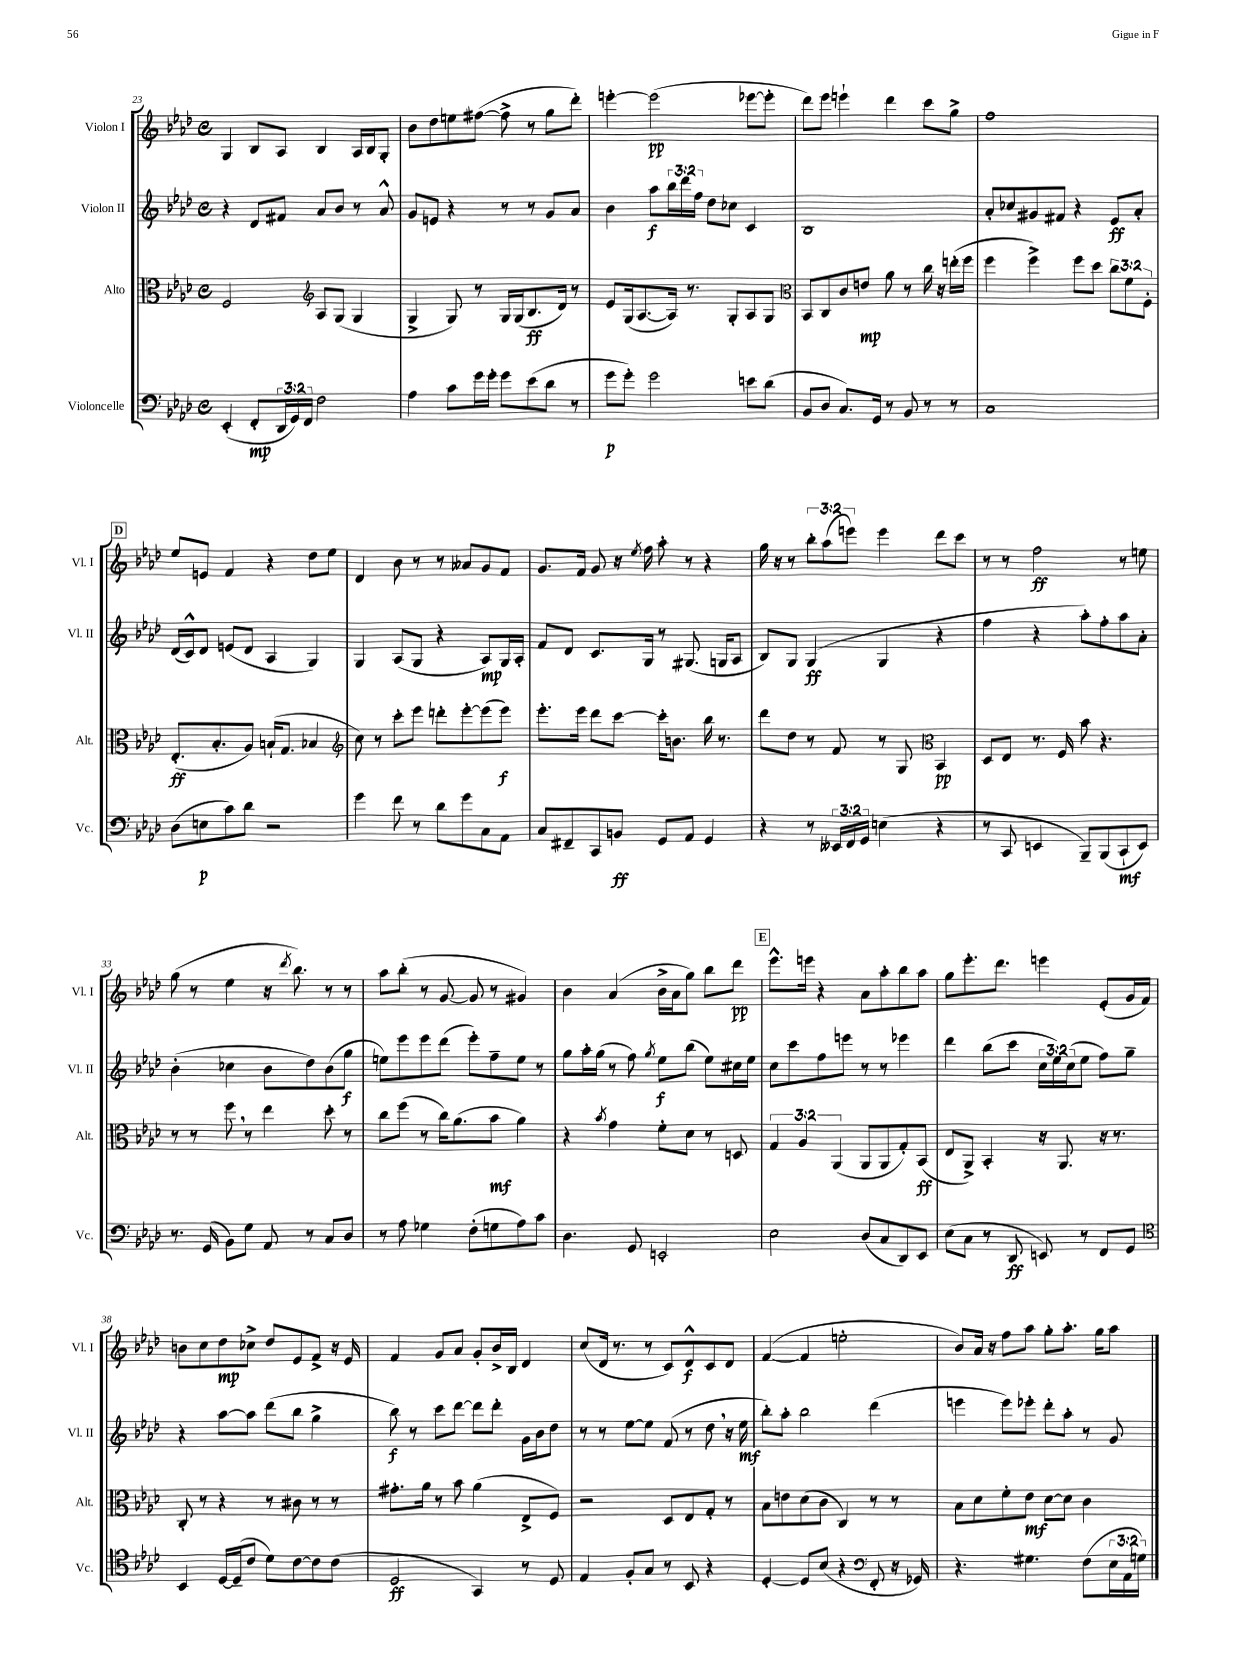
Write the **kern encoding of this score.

**kern	**kern	**kern	**kern
*staff4	*staff3	*staff2	*staff1
*clefF4	*clefC3	*clefG2	*clefG2
*k[b-e-a-d-]	*k[b-e-a-d-]	*k[b-e-a-d-]	*k[b-e-a-d-]
*M4/4	*M4/4	*M4/4	*M4/4
*met(c)	*met(c)	*met(c)	*met(c)
(4EE-'/	2F/	4r	4G/
8FF'/L	.	8d-/L	8B-/L
24DD-/L	.	8f#/J	8A-/J
24GG/)	.	.	.
24FF/JJ	.	.	.
*	*clefG2	*	*
2F\	8A-/L	8a-/L	4B-/
.	(8G/J	8b-/J	.
.	4G/	8r	16A-/LL
.	.	.	16B-/J
.	.	8a-^^/	8G'/J
=	=	=	=
4A-\	4G^/	8g/L	8b-\L
.	.	8e/J	8dd-\
8c\L	8G/)	4r	8ee\
16g\L	8r	.	([8ff#\J
16g'\JJ	.	.	.
8g\L	16G/LL	8r	8ff#^\]
.	(16G/J	.	.
(8e-\	8.B-/	8r	8r
8d-\J	.	8g/L	8gg\L
.	16d-/Jk)	.	.
8r	8r	8a-/J	8ddd-'\J)
=	=	=	=
8g\L	8e-/L	4b-\	[4eee'\
8g'\J)	(16G/k	.	.
.	[8.A-/	.	.
2g\	.	8aa-\L	(2eee\]
.	16A-/]Jk)	24bb-\L	.
.	.	24ddd-\	.
.	8.r	.	.
.	.	24ff\JJ	.
.	.	8dd-\L	.
.	8G'/L	8cc-\J	.
8e\L	8A-/	4c/	[8eee-\L
(8d-\J	8G/J	.	8eee-'\]J
=	=	=	=
*	*clefC3	*	*
8BB-/L	8BB-/L	1B-	8ddd-\L)
8D-/J	8C/	.	8eee-\J
8.C/L)	8c/	.	4eee`\
.	8e/J	.	.
16GG/Jk	.	.	.
8r	8a-\	.	4ddd-\
8BB-/	8r	.	.
8r	16cc\	.	8ccc\L
.	16r	.	.
8r	(16ee'\LL	.	8gg^\J
.	16ff\JJ	.	.
=	=	=	=
1C	4ff\	8a-'/L	1ff
.	.	8cc-/	.
.	4ff^\)	8g#/	.
.	.	8f#/J	.
.	8ff\L	4r	.
.	8dd-\J	.	.
.	12cc\L	8e-/L	.
.	12f\	.	.
.	.	8a-'/J	.
.	12F'\J	.	.
=	=	=	=
(8D-\L	(8.E-'/L	(16d-/LL	8ee-/L
.	.	16c^^/J)	.
8E\	.	8d-/J	8e/J
.	8.B-'/	.	.
8c\)	.	(8e/L	4f/
8d-\J	8A-/J)	8d-/J	.
2r	(16B`/LK	4A-/	4r
.	8.G/J	.	.
.	4B-/	4G/)	8dd-\L
.	.	.	8ee-\J
=	=	=	=
*	*clefG2	*	*
4g\	8cc\)	4G/	4d-/
.	8r	.	.
8f\	8ccc'\L	(8A-/L	8b-\
8r	8eee-\J	8G/J	8r
8d-\L	8ddd'\L	4r	8r
8g\	[8eee-'\	.	8a--/L
8C\	(8eee-\]	8A-/L)	8g/
8AA-\J	8eee-\J)	16G/L	8f/J
.	.	16A-'/JJ	.
=	=	=	=
8C/L	8.eee-'\L	8f/L	8.g/L
8FF#~/	.	8d-/J	.
.	16eee-\Jk	.	16f/Jk
8CC/	8ddd-\L	8.c/L	8g/
8BB/J	[8ccc\J	.	16r
.	.	.	8qee-/
.	.	16G/Jk	16ff\
8GG/L	16ccc'\]LK	8r	8aa-'\
.	8.b\J	.	.
8AA-/J	.	(8.G#/	8r
4GG/	16bb-\	.	4r
.	8.r	16G/LK	.
.	.	8A-/J	.
=	=	=	=
4r	8ddd-\L	8B-/L)	16gg\
.	.	.	16r
.	8dd-\J	8G/J	8r
8r	8r	(4G/	12bb-'\L
.	.	.	(12aa-\
24EE--/LL	8f/	.	.
24FF/	.	.	12eee\J)
24GG/JJ	.	.	.
(4E\	8r	4G/	4eee\
.	8G/	.	.
*	*clefC3	*	*
4r	4BB-/	4r	8ddd-\L
.	.	.	8ccc\J
=	=	=	=
8r	8D-/L	4ff\	8r
8CC/	8E-/J	.	8r
4EE/	8.r	4r	2ff\
.	16F/	.	.
8BBB-~/L)	8b-\	8aa-'\L)	.
(8BBB-/	4.r	8ff'\	.
8CC`/	.	8aa-\	8r
8EE/J)	.	8a-'\J	8ee\
=	=	=	=
8.r	8r	(4b-'\	(8gg\
.	8r	.	8r
(16GG/	.	.	.
8BB-\L)	8ff\	4cc-\	4ee-\
8G\J	8r	.	.
8AA-/	4ee-\	8b-\L	16r
.	.	.	8qddd-/
.	.	.	8.bb-\)
8r	.	8dd-\)	.
8C/L	8dd-'\	(8b-\	8r
8D-/J	8r	8gg\J	8r
=	=	=	=
8r	8cc\L	8ee\L)	8aa-\L
8A-\	(8ff\J	8eee-\	(8bb-'\J
4G-\	8r	8eee-\	8r
.	16cc\LK)	(8ddd-\J	[8g/
.	(8.a-\	.	.
(8F'\L	.	8eee-'\L)	8g/]
8G\	8b-\J	8ff~\	8r
8A-\)	4a-\)	8ee\J	4g#/)
8c\J	.	8r	.
=	=	=	=
4.D-\	4r	8gg\L	4b-\
.	.	16aa-'\L	.
.	.	(16gg\JJ	.
.	8qb-/	.	.
.	4g\	8r	(4a-/
8GG/	.	8ff\)	.
.	.	8qgg/	.
2EE'/	8f'\L	8ee-\L	16b-^\LL
.	.	.	16a-\J
.	8d-\J	(8bb-\J	8gg\J)
.	8r	8ee-\L)	8bb-\L
.	8D/	16cc#\L	8ddd-\J
.	.	16ee-\JJ	.
=	=	=	=
2E-\	6G/	8cc\L	8.eee-^^\L
.	.	8ccc\	.
.	6A-/	.	.
.	.	.	16eee\Jk
.	.	8ff\	4r
.	(6AA-/	.	.
.	.	8eee\J	.
(8D-/L	8AA-/L	8r	8a-\L
8C/	8AA-/	8r	8aa-'\
8DD-/)	8G'/)	4eee-\	8bb-\
8EE-/J	(8BB-/J	.	8aa-\J
=	=	=	=
(8E-\L	8E-/L	4ddd-\	8gg\L
8C\J	8AA-^/J)	.	8.eee-'\
8r	4BB-'/	(8bb-\L	.
.	.	.	8.ddd-\J
8DD-/	.	8ccc\J	.
8EE/)	16r	24cc\LL	4eee\
.	.	24ee-\)	.
.	8.AA-/	.	.
.	.	(24cc\J	.
8r	.	8ee-\J	.
8FF/L	16r	8ff\L)	(8e-'/L
.	8.r	.	.
8GG/J	.	8gg~\J	16g/L
.	.	.	16f/JJ)
=	=	=	=
*clefC4	*	*	*
4BB-/	8C'/	4r	8b\L
.	8r	.	8cc\
[16D-/LL	4r	[8aa-\L	8dd-\
(16D-~/]J	.	.	.
8c/J	.	8aa-\]J	8cc-^\J
8d-\L)	8r	(8ddd-\L	8dd-/L
[8c\	8c#\	8bb-\J	8e-/
8c\]	8r	4gg^\	8f^/J
(8c\J	8r	.	16r
.	.	.	16e-/
=	=	=	=
2D-/	8.g#'\L	8bb-\)	4f/
.	.	8r	.
.	16a-\Jk	.	.
.	8r	8ccc\L	8g/L
.	8b-\	[8ddd-\J	8a-/J
4GG/)	(4a-\	8ddd-\]L	8g'/L
.	.	8ddd-'\J	16b-^/L
.	.	.	16B-/JJ
8r	8E-^/L	16g\LL	4d-/
.	.	16b-\J	.
8D-/	8F/J)	8dd-\J	.
=	=	=	=
4E-/	2r	8r	(8cc/L
.	.	8r	16d-/Jk
.	.	.	8.r
8F'/L	.	[8ee-\L	.
8G/J	.	8ee-\]J	8r
8r	8D-/L	(8f/	8c/L)
8BB-/	8E-/	8r	8d-^^/
4r	8G'/J	8dd-\	8c/
.	8r	16r	8d-/J
.	.	16ee-\	.
=	=	=	=
[4D-'/	8B-\L	8bb-'\L)	([4f/
.	8e\	8aa-'\J	.
8D-/]L	(8d-\	2bb-\	4f/]
(8B-/J	8c\J	.	.
4r	4C/)	.	2ee'\
*clefF4	*	*	*
8FF'/	8r	(4ddd-\	.
16r	8r	.	.
16GG-/)	.	.	.
=	=	=	=
4.r	8B-\L	4eee\	8b-/L)
.	8d-\	.	16a-/Jk
.	.	.	16r
.	8f'\	8eee\L)	8ff\L
4.G#\	8e-\J	8eee-'\J	8aa-\J
.	[8d-\L	8ddd-'\L	8gg'\L
.	8d-\]J	8aa-'\J	8.aa-'\J
(8F\L	4c\	8r	.
.	.	.	16gg\LK
24E-\L	.	8g/	8aa-\J
24AA-\	.	.	.
24G\JJ)	.	.	.
==	==	==	==
*-	*-	*-	*-
